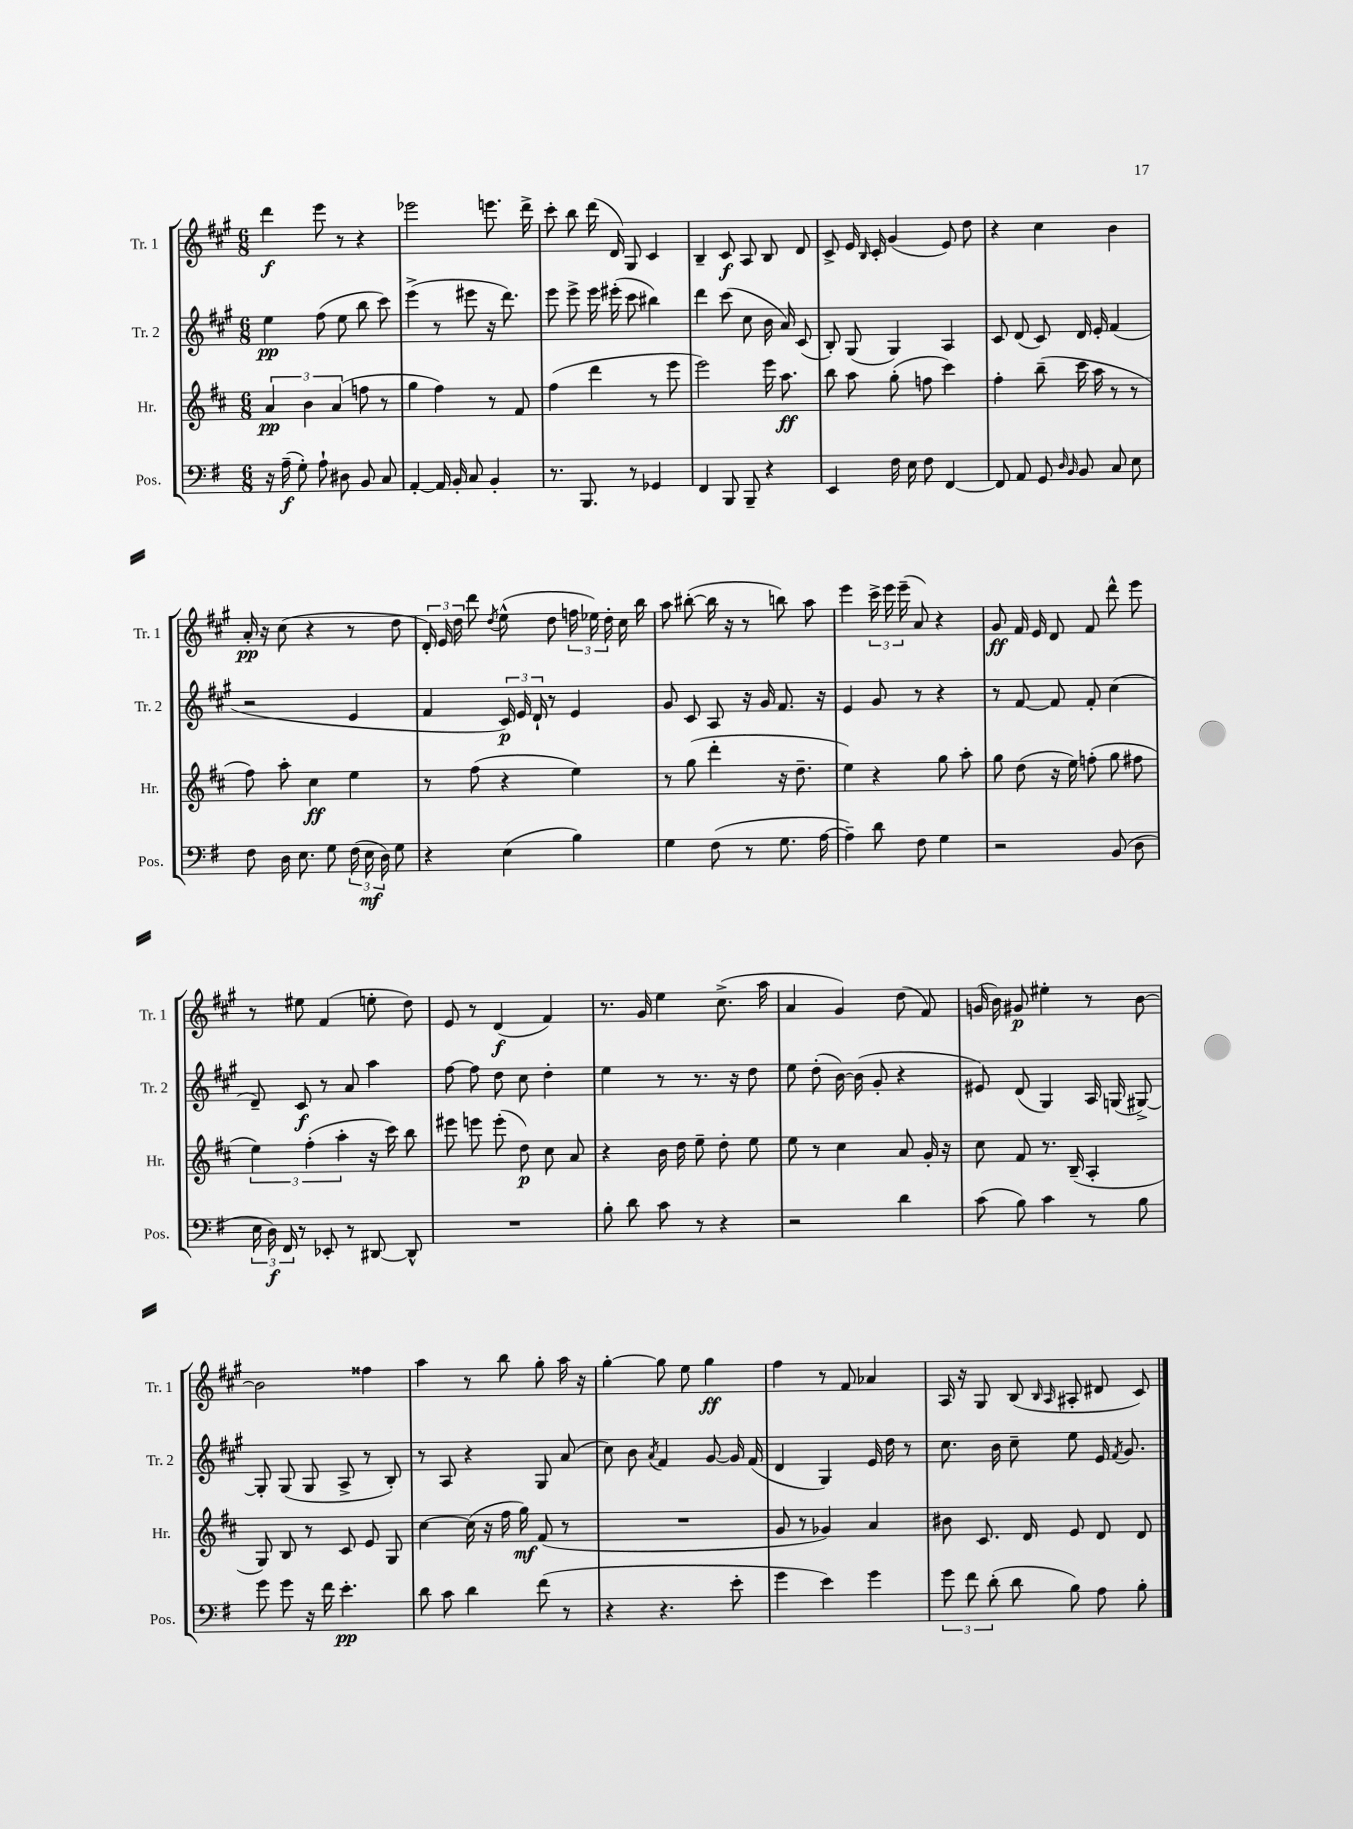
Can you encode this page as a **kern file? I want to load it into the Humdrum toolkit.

**kern	**kern	**kern	**kern
*staff4	*staff3	*staff2	*staff1
*clefF4	*clefG2	*clefG2	*clefG2
*k[f#]	*k[f#c#]	*k[f#c#g#]	*k[f#c#g#]
*M6/8	*M6/8	*M6/8	*M6/8
16r	6a	4ee	4ddd
(16A~	.	.	.
8G')	.	.	.
.	6b	.	.
8A`	.	(8ff#	8eee
.	(6a	.	.
8D#	.	8ee	8r
8BB	8ff	8bb	4r
8C	8r	8ccc#)	.
=	=	=	=
[4AA'	4gg	(4eee^	2eee-
16AA]	4ff#)	8r	.
16BB'	.	.	.
8C	.	8eee#	.
4BB'	8r	16r	8.eee
.	.	8.ddd)	.
.	8f#	.	.
.	.	.	16ddd^
=	=	=	=
8.r	(4ff#	8eee	8ccc#'
.	.	8eee^	8bb
8.BBB	.	.	.
.	4ddd	16eee	(16ddd
.	.	(16eee#'	16d)
8r	.	8ccc#	8G#
4GG-	8r	4bb#)	4c#
.	8eee	.	.
=	=	=	=
4FF#	2eee)	4ddd	4B~
8BBB	.	(8ccc#	8c#
8BBB~	.	8cc#	8A
4r	16eee	16b	8B
.	8.aa	16a)	.
.	.	(8c#	8d
=	=	=	=
4EE	8bb	8B')	8c#^
.	8aa	(8G#	16e
.	.	.	16qqB
.	.	.	16c#'
16F#	(8gg'	4G#)	(4g#
16E	.	.	.
8F#	8ff	.	.
[4FF#	4ccc#)	4A	8e)
.	.	.	8dd
=	=	=	=
8FF#]	4ff#'	8c#	4r
8AA	.	(8d	.
8GG	(8bb~	8c#)	4cc#
16qqD	.	.	.
16qqBB	.	.	.
8BB	16ccc#	16d	.
.	16aa	16e'	.
8C	8r	(4f#	4b
8E	8r	.	.
=	=	=	=
8F#	8ff#)	2r	16a'
.	.	.	16r
16D	8aa'	.	(8cc#
8.E	.	.	.
.	4cc#	.	4r
8G	.	.	.
(24F#	4ee	4e	8r
24E	.	.	.
24D)	.	.	.
8G	.	.	8dd
=	=	=	=
4r	8r	4f#	24d')
.	.	.	24e
.	.	.	24dd
.	(8ff#	.	8ddd
.	.	.	8qdd
(4E	4r	24c#)	(8ee^^
.	.	24e	.
.	.	24d`	.
.	.	8r	8dd
4B)	4ee)	4e	24ff
.	.	.	24ee-)
.	.	.	24dd'
.	.	.	16cc#
.	.	.	16bb
=	=	=	=
4G	8r	8g#	8aa
.	(8gg	8c#	([8bb#'
(8F#	4ddd'	8A	16bb#]
.	.	.	16r
8r	.	16r	8r
.	.	16g#	.
8.G	16r	8.f#	8bb)
.	8.dd~	.	.
.	.	.	8aa
[16A	.	16r	.
=	=	=	=
4A~])	4ee)	4e	4eee
8d	4r	8g#	24ccc#^
.	.	.	24eee
.	.	.	(24eee~
8F#	.	8r	8a)
4G	8gg	4r	4r
.	8aa'	.	.
=	=	=	=
2r	8gg	8r	8g#
.	(8dd	[8f#	16f#
.	.	.	16e
.	16r	8f#]	8d
.	16ee)	.	.
.	(8ff'	8f#'	8f#
(8BB	8gg	(4cc#	8ddd^^
8D	8ff#	.	8eee
=	=	=	=
24E	6ee)	8d~)	8r
24D)	.	.	.
24FF#	.	.	.
8r	.	8c#	8ee#
.	(6ff#'	.	.
8EE-'	.	8r	(4f#
.	6aa'	.	.
8r	.	8a	.
[8DD#	16r	4aa	8ee'
.	16ccc#)	.	.
8DD#^^]	8bb	.	8dd)
=	=	=	=
2.r	8eee#	[8ff#	8e
.	8eee	8ff#]	8r
.	(8eee'	8dd	(4d
.	8dd)	8cc#	.
.	8cc#	4dd'	4f#)
.	8a	.	.
=	=	=	=
8B'	4r	4ee	8.r
8d	.	.	.
.	.	.	16g#
8c	16b	8r	4ee
.	16dd	.	.
8r	8ee~	8.r	.
4r	8dd'	.	(8.cc#^
.	.	16r	.
.	8ee	8dd	.
.	.	.	16aa
=	=	=	=
2r	8ee	8ee	4a
.	8r	(8dd'	.
.	4cc#	[16b)	4g#)
.	.	(16b]	.
.	.	8g#'	.
4d	8a	4r	(8dd
.	16g'	.	8f#)
.	16r	.	.
=	=	=	=
(8c	8cc#	8e#)	(16g
.	.	.	16b)
8B)	8f#	(8d	8g#
4c	8.r	4G#)	4ee#'
.	(16B~	.	.
8r	4A'	16A	8r
.	.	(16G	.
8B	.	[8G#^)	[8b
=	=	=	=
8g	8G)	8G#']	2b]
8g	8B	(8G#	.
16r	8r	8G#	.
16f#	.	.	.
4.e'	8c#	8A^	.
.	8e	8r	4ff##
.	8G	8B')	.
=	=	=	=
8d	[4cc#	8r	4aa
8c	.	8A	.
4d	(16cc#]	4r	8r
.	16r	.	.
.	16ff#	.	8bb
.	16gg)	.	.
(8f#	(8f#	8G#	8gg#'
8r	8r	(8a	16aa
.	.	.	16r
=	=	=	=
4r	2.r	8cc#)	[4gg#'
.	.	8b	.
.	.	8qa	.
4.r	.	4f#	8gg#]
.	.	.	8ee
.	.	[8g#	4gg#
8e'	.	16g#]	.
.	.	(16f#	.
=	=	=	=
4g	8g	4d	4ff#
.	8r	.	.
4e)	4g-)	4G#)	8r
.	.	.	8f#
4g	4a	16e	4a-
.	.	16dd	.
.	.	8r	.
=	=	=	=
12g	8b#	8.cc#	16A
.	.	.	16r
12f#	.	.	.
.	8.c#	.	8G#
(12d'	.	.	.
.	.	16b	.
8d	.	8cc#~	(8B
.	16d	.	.
.	.	.	16qqB
.	.	.	16qqA
8B)	8e	8ee	8A#'
8A	8d	16e	8d#
.	.	8qf#	.
.	.	8.g#	.
8B'	8d	.	8c#)
==	==	==	==
*-	*-	*-	*-
